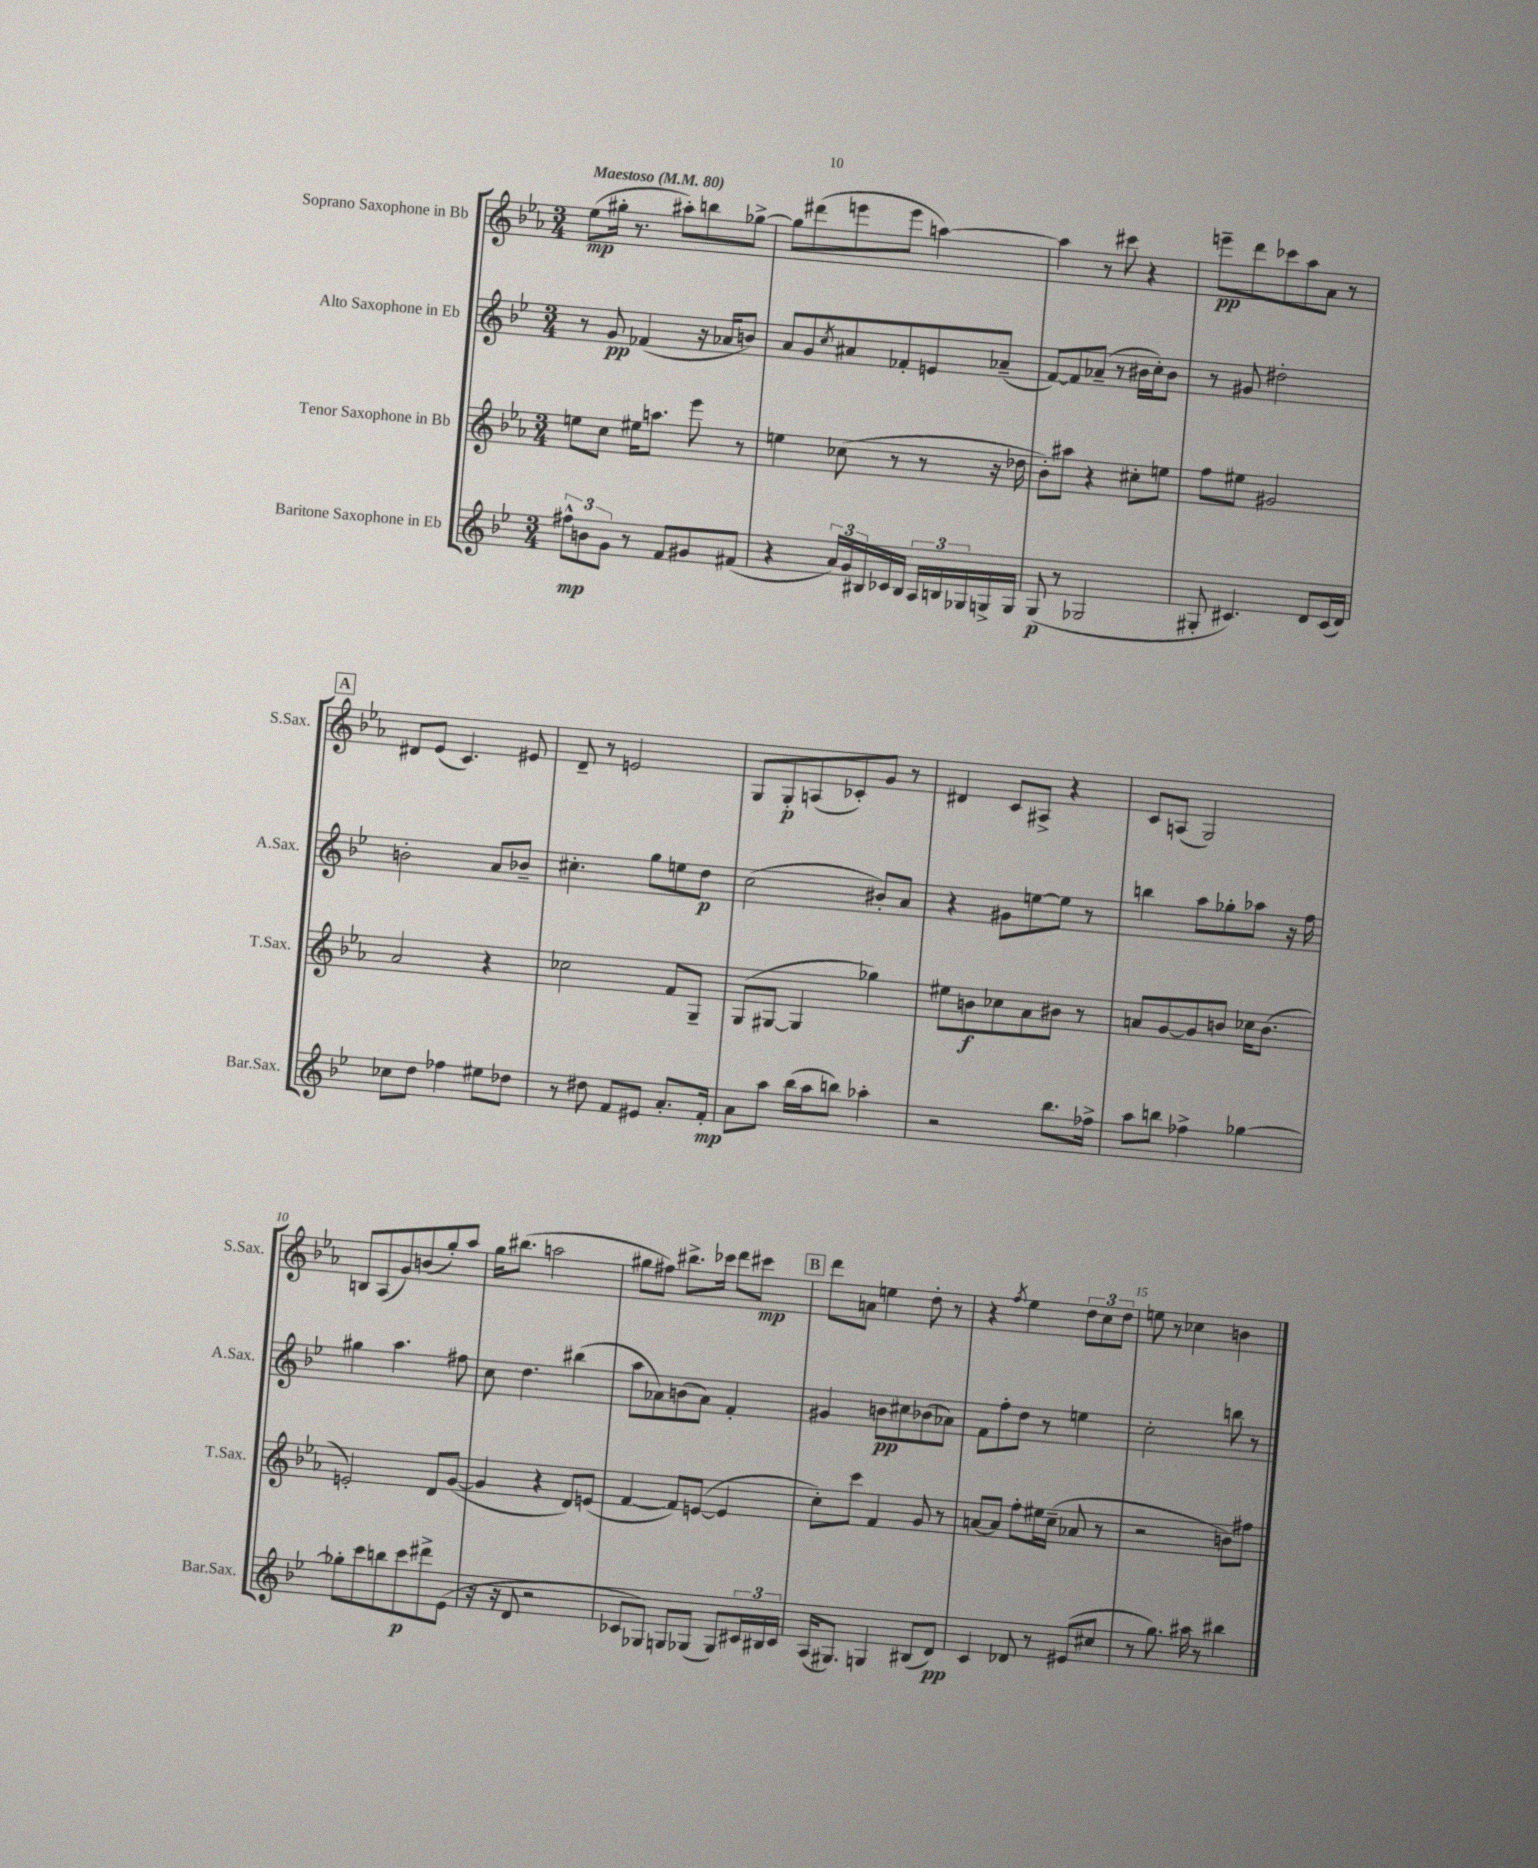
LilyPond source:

<<
\new StaffGroup <<
\new Staff = "s0" \with { instrumentName = "Soprano Saxophone in Bb" shortInstrumentName = "S.Sax." } {
    \clef treble \key ees \major \numericTimeSignature \time 3/4 \tempo "Maestoso" 4 = 80
    ees''8\mp( gis''16-. r8. ais''8-.) b''8 ges''8~-> |
    ges''8 dis'''8( e'''8 e'''8 a''4~) |
    a''4 r8 cis'''8 r4 |
    e'''8--\pp d'''8 ces'''8 aes''8 aes'8 r8 |
    \mark \markup { \box "A" } dis'8 ees'8( c'4.) eis'8 |
    d'8-- r8 e'2 |
    g8 g8-.\p a8( ces'8-.) g'8 r8 |
    dis'4 c'8 ais8-> r4 |
    c'8 a8( g2) |
    b8 aes8( g'8) b'8( g''8-.) aes''8 |
    g''16 bis''8.( a''2 |
    gis''8 fis''8) bis''8.-> ces'''16 d'''8 cis'''8\mp |
    \mark \markup { \box "B" } d'''8 a'8 e''4 d''8-. r8 |
    r4 \acciaccatura { f''8 } ees''4 \tuplet 3/2 { d''8 c''8 d''8 } |
    e''8 r8 ces''4 b'4 \bar "|." |
}
\new Staff = "s1" \with { instrumentName = "Alto Saxophone in Eb" shortInstrumentName = "A.Sax." } {
    \clef treble \key bes \major \numericTimeSignature \time 3/4
    r8 g'8\pp fes'4( r16 aes'16 b'8) |
    a'8 g'8 \acciaccatura { c''8 } ais'8 fes'8-. e'8 aes'8--( |
    f'8~) f'8 aes'8--( r8 bis'16 c''16-.) bis'8 |
    r8 gis'8 dis''2-. |
    \mark \markup { \box "A" } b'2-. a'8 bes'8-- |
    cis''4.-. g''8 e''8 d''8\p |
    c''2( bis'8-.) a'8 |
    r4 gis'8 e''8~ e''8 r8 |
    b''4 a''8 ges''8-. aes''8 r16 f''16 |
    gis''4 a''4. fis''8 |
    c''8 d''4. bis''4( |
    a''8 aes'8) b'8( aes'8) f'4-. |
    \mark \markup { \box "B" } gis'4 b'8\pp cis''8 bes'8( aes'8) |
    f'8 f''8-. d''8 r8 e''4 |
    c''2-. b''8 r8 \bar "|." |
}
\new Staff = "s2" \with { instrumentName = "Tenor Saxophone in Bb" shortInstrumentName = "T.Sax." } {
    \clef treble \key ees \major \numericTimeSignature \time 3/4
    e''8 c''8 eis''16 a''8. ees'''8 r8 |
    e''4 ces''8( r8 r8 r16 des''16 |
    bes'8-.) ais''8 r4 cis''8-. e''8 |
    f''8 eis''8 gis'2 |
    \mark \markup { \box "A" } aes'2 r4 |
    ces''2 f'8 g8-- |
    g8( gis8~ gis4 ges''4) |
    eis''8 b'8\f ces''8 aes'8 bis'8 r8 |
    a'8 g'8~ g'8 b'8 ces''16 b'8.( |
    e'2-.) d'8 g'8~( |
    g'4 r4 d'8) e'8( |
    f'4~ f'8) e'8~( e'4 |
    \mark \markup { \box "B" } c''8-.) c'''8 f'4 g'8 r8 |
    a'8~ a'8 f''8-. eis''16 c''16--( aes'8 r8 |
    r2 b'8) fis''8 \bar "|." |
}
\new Staff = "s3" \with { instrumentName = "Baritone Saxophone in Eb" shortInstrumentName = "Bar.Sax." } {
    \clef treble \key bes \major \numericTimeSignature \time 3/4
    \tuplet 3/2 { fis''8-^\mp b'8 g'8 } r8 f'8 gis'8 fis'8( |
    r4 \tuplet 3/2 { a'16) g'16 bis16 } ces'16 bis16 \tuplet 3/2 { a16 b16 ges16 } g16-> g16 |
    g8\p( r8 ges2 |
    gis8-. cis'4.) d'8 cis'16( d'16) |
    \mark \markup { \box "A" } ces''8 d''8 fes''4 eis''8 des''8 |
    r8 dis''8 f'8 eis'8 a'8.-. f'16-.\mp |
    a'8 a''8 bes''16( a''16 b''8) aes''4-. |
    r2 bes''8. fes''16-> |
    a''8 b''8 fes''4-> ges''4~ |
    ges''8-. c'''8 b''8 c'''8\p dis'''8-> ees'8( |
    r16 r16 d'8 r2 |
    ces'8 ges8) g8 ges8( ges8) \tuplet 3/2 { cis'16 bis16 cis'16 } |
    \mark \markup { \box "B" } a16( gis8.) g4 bis8( d'8\pp) |
    c'4 des'8 r8 eis'8( cis''8 |
    r8 g''8.) ais''16 r8 bis''4 \bar "|." |
}
>>
>>
\layout { \context { \Score \override BarNumber.break-visibility = ##(#f #t #t) barNumberVisibility = #(every-nth-bar-number-visible 5) } }
